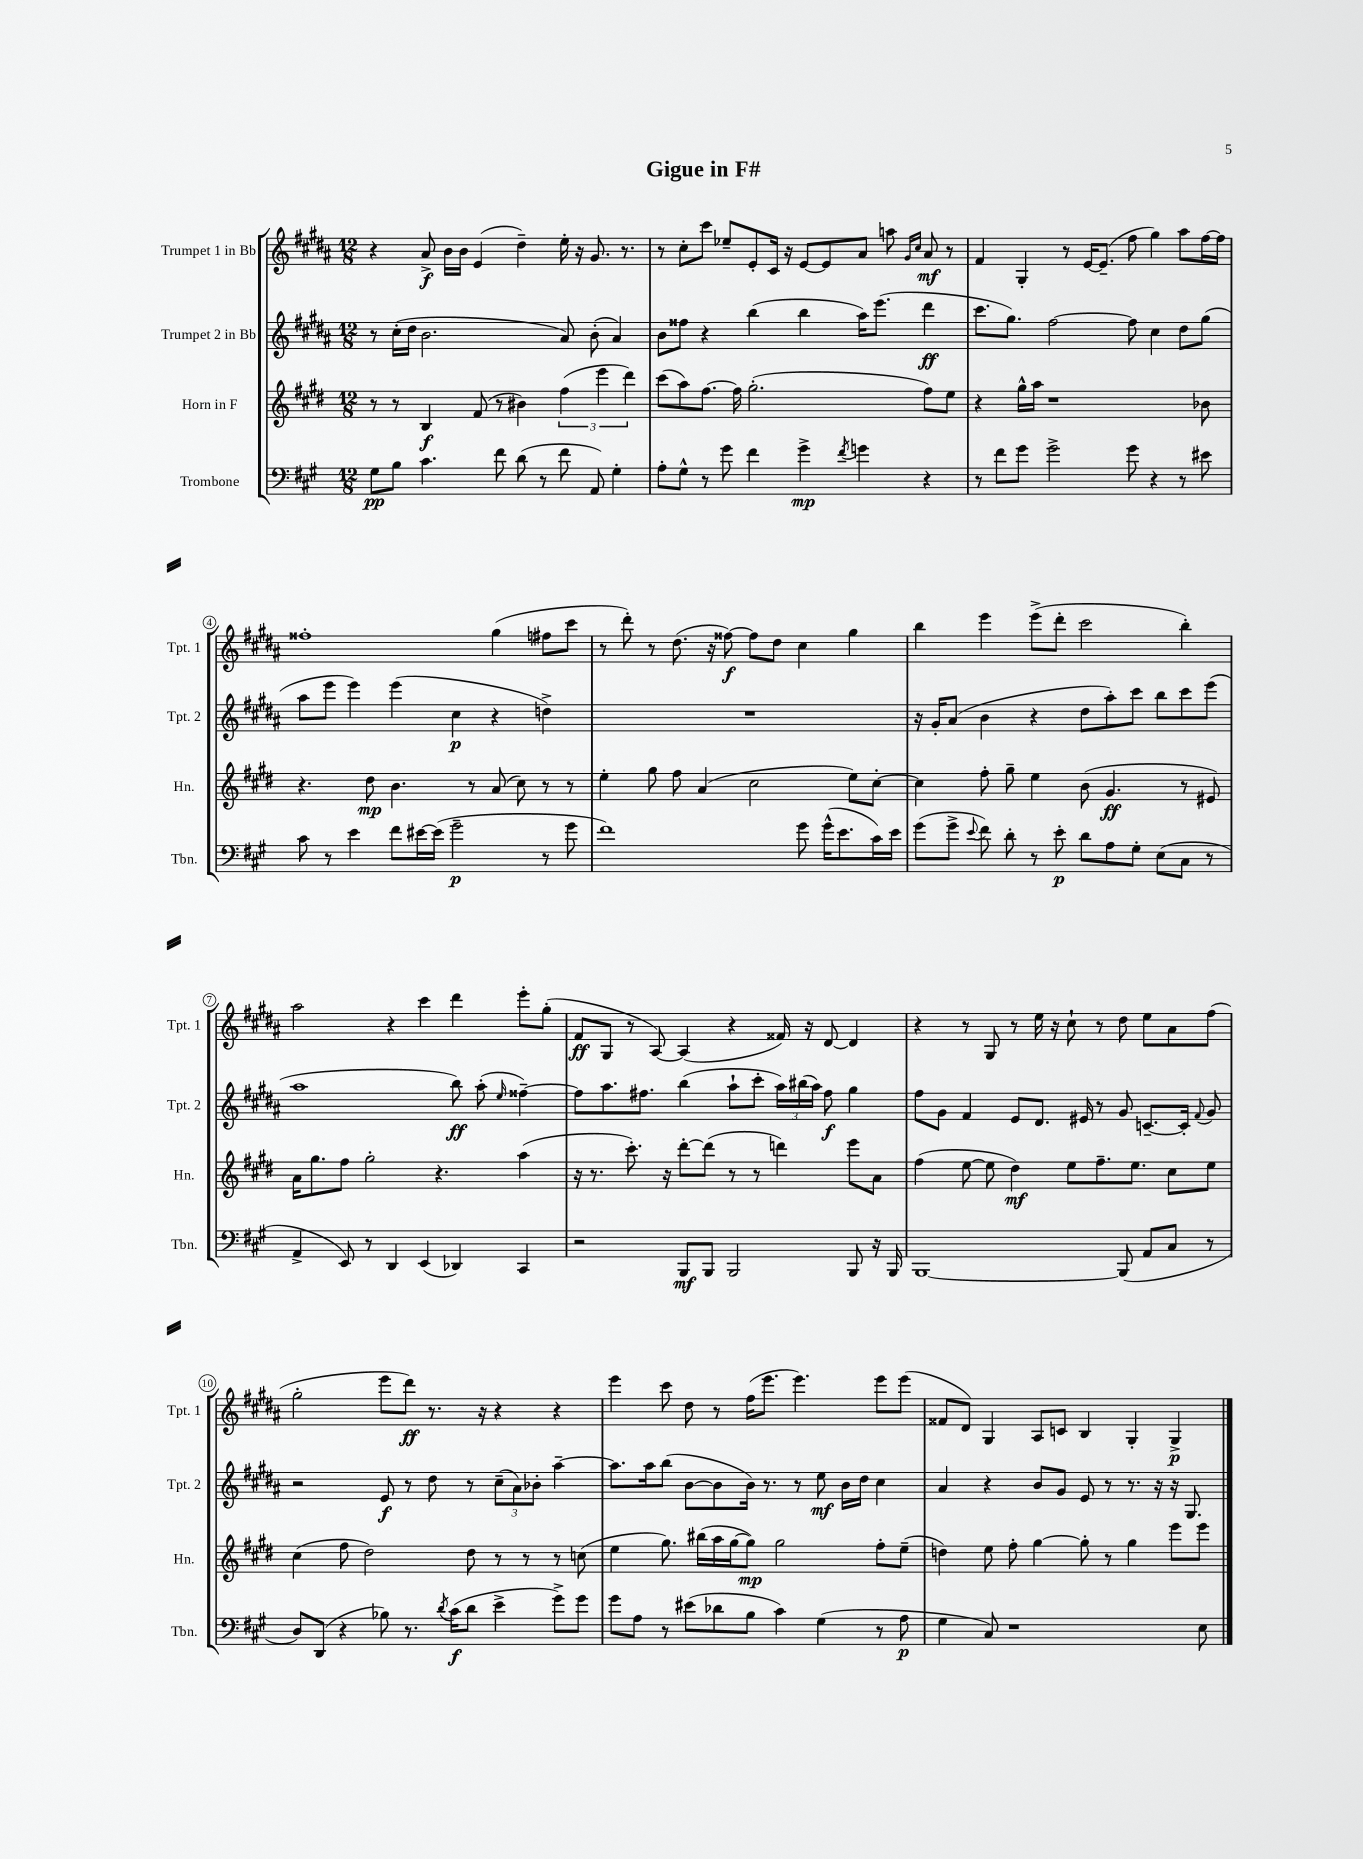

**kern	**kern	**kern	**kern
*staff4	*staff3	*staff2	*staff1
*clefF4	*clefG2	*clefG2	*clefG2
*k[f#c#g#]	*k[f#c#g#d#]	*k[f#c#g#d#a#]	*k[f#c#g#d#a#]
*M12/8	*M12/8	*M12/8	*M12/8
8G#	8r	8r	4r
8B	8r	(16cc#'	.
.	.	16dd#	.
4.c#	4B	2.b	8a#^
.	.	.	16b
.	.	.	16b
.	(8f#	.	(4e
8f#	8r	.	.
(8d	4b#)	.	4dd#~)
8r	.	.	.
8f#	(6ff#	8a#)	16ee'
.	.	.	16r
8AA)	.	(8b'	8.g#
.	6eee	.	.
4G#'	.	4a#)	.
.	.	.	8.r
.	6ddd#)	.	.
=	=	=	=
8A'	(8ccc#	8b	8r
8G#^^	8aa)	8ff##	8cc#'
8r	[8.ff#	4r	8ccc#
8g#	.	.	8ee-~
.	16ff#]	.	.
4f#	(2.gg#'	(4bb	8e'
.	.	.	16c#
.	.	.	16r
4g#^	.	4bb	[8e
.	.	.	8e]
8qf#	.	.	.
4g	.	16aa#)	8a#
.	.	(8.eee	.
.	.	.	8aa
.	.	.	16qqg#
.	.	.	16qqcc#
4r	8ff#)	4ddd#	8a#
.	8ee	.	8r
=	=	=	=
8r	4r	8.ccc#	4f#
8f#	.	.	.
.	.	8.gg#)	.
8g#	16gg#^^	.	4G#'
.	16aa	.	.
2g#^	1r	[2ff#	.
.	.	.	8r
.	.	.	[16e
.	.	.	(8.e~]
8g#	.	8ff#]	8ff#
4r	.	4cc#	4gg#)
8r	.	8dd#	8aa#
8e#	8b-	(8gg#	[16ff#
.	.	.	16ff#]
=	=	=	=
8c#	4.r	8aa#	1ff##'
8r	.	8eee	.
4e	.	4eee)	.
.	8dd#	.	.
8f#	4.b	(4eee	.
[16e#	.	.	.
(16e#]	.	.	.
2g#~	.	4cc#	.
.	8r	.	.
.	(8a	4r	(4gg#
.	8cc#)	.	.
8r	8r	4dd^)	8ff#
8g#	8r	.	8ccc#
=	=	=	=
1f#)	4ee'	1.r	8r
.	.	.	8ddd#')
.	8gg#	.	8r
.	8ff#	.	(8.dd#
.	(4a	.	.
.	.	.	16r
.	.	.	[8ff##)
.	2cc#	.	8ff##]
.	.	.	8dd#
8g#	.	.	4cc#
(16g#^^	.	.	.
8.e	.	.	.
.	8ee)	.	4gg#
16c#)	[8cc#'	.	.
16e	.	.	.
=	=	=	=
(8g#	4cc#]	16r	4bb
.	.	16g#'	.
8g#^	.	(8a#	.
8qqe	.	.	.
8f#)	8ff#'	4b	4eee
8d'	8gg#~	.	.
8r	4ee	4r	(8eee^
8e'	.	.	8ddd#'
8d	(8b	8dd#	2ccc#
8A	4.g#	8aa#')	.
8G#'	.	8ccc#	.
(8E	.	8bb	.
8C#	8r	8ccc#	4bb')
8r	8e#)	(8eee	.
=	=	=	=
4AA^	16a	1aa#	2aa#
.	8.gg#	.	.
8EE)	8ff#	.	.
8r	2gg#'	.	.
4DD	.	.	4r
(4EE	.	.	4ccc#
.	4.r	.	.
4DD-)	.	8bb)	4ddd#
.	.	(8aa#'	.
.	.	16qqee	.
4CC#	(4aa	[4ff##~)	8eee'
.	.	.	(8gg#'
=	=	=	=
2r	16r	8ff##]	8f#
.	8.r	.	.
.	.	8.aa#	8G#
.	8.ccc#')	.	8r
.	.	8.ff#	.
.	.	.	[8A#)
.	16r	.	.
8BBB	[8ddd#'	(4bb	(4A#]
8BBB	(8ddd#]	.	.
2BBB	8r	8aa#`	4r
.	8r	8ccc#'	.
.	4ddd)	24aa#)	16f##)
.	.	(24bb#	.
.	.	.	16r
.	.	24aa#)	.
.	.	8ff#	[8d#
8BBB	8eee	4gg#	4d#]
16r	8a	.	.
16BBB	.	.	.
=	=	=	=
[1BBB	(4ff#	8ff#	4r
.	.	8g#	.
.	[8ee	4f#	8r
.	8ee]	.	8G#
.	4dd#)	8e	8r
.	.	8.d#	16ee
.	.	.	16r
.	8ee	.	8cc#`
.	.	16e#	.
.	8.ff#~	8r	8r
(8BBB]	.	8g#	8dd#
.	8.ee	.	.
8AA	.	[8.c~	8ee
8C#	8cc#	.	8a#
.	.	16c']	.
.	.	8qqf#	.
8r	8ee	8g#	(8ff#
=	=	=	=
8D)	(4cc#	2r	2gg#'
(8DD	.	.	.
4r	8ff#	.	.
.	2dd#)	.	.
8B-)	.	8e	8eee
8.r	.	8r	8ddd#)
.	.	8dd#	8.r
8qd	.	.	.
(16c#	.	.	.
8d	8dd#	8r	.
.	.	.	16r
4e^	8r	(12cc#~	4r
.	.	12a#)	.
.	8r	.	.
.	.	12b-'	.
8g#^)	8r	[4aa#~	4r
8g#	(8cc	.	.
=	=	=	=
8g#	4ee	8.aa#]	4eee
8A	.	.	.
.	.	16aa#	.
8r	8.gg#)	(8bb	8ccc#
(8e#	.	[8b	8dd#
.	(16bb#	.	.
8d-	16aa	8b]	8r
.	[16gg#	.	.
8B	8gg#])	16b)	(16ff#
.	.	8.r	8.eee
4c#)	2gg#	.	.
.	.	8r	4.eee)
(4G#	.	8ee	.
.	.	16b	.
.	.	16dd#	.
8r	8ff#'	4cc#	8eee
8A	(8ee~	.	(8eee
=	=	=	=
4G#	4dd)	4a#	8f##
.	.	.	8d#)
8C#)	8ee	4r	4G#
1r	8ff#'	.	.
.	[4gg#	8b	8A#
.	.	8g#	8c
.	8gg#']	8e	4B
.	8r	8r	.
.	4gg#	8.r	4G#'
.	.	16r	.
.	8eee	16r	4G#^
.	.	8.G#	.
8E	8eee	.	.
==	==	==	==
*-	*-	*-	*-
